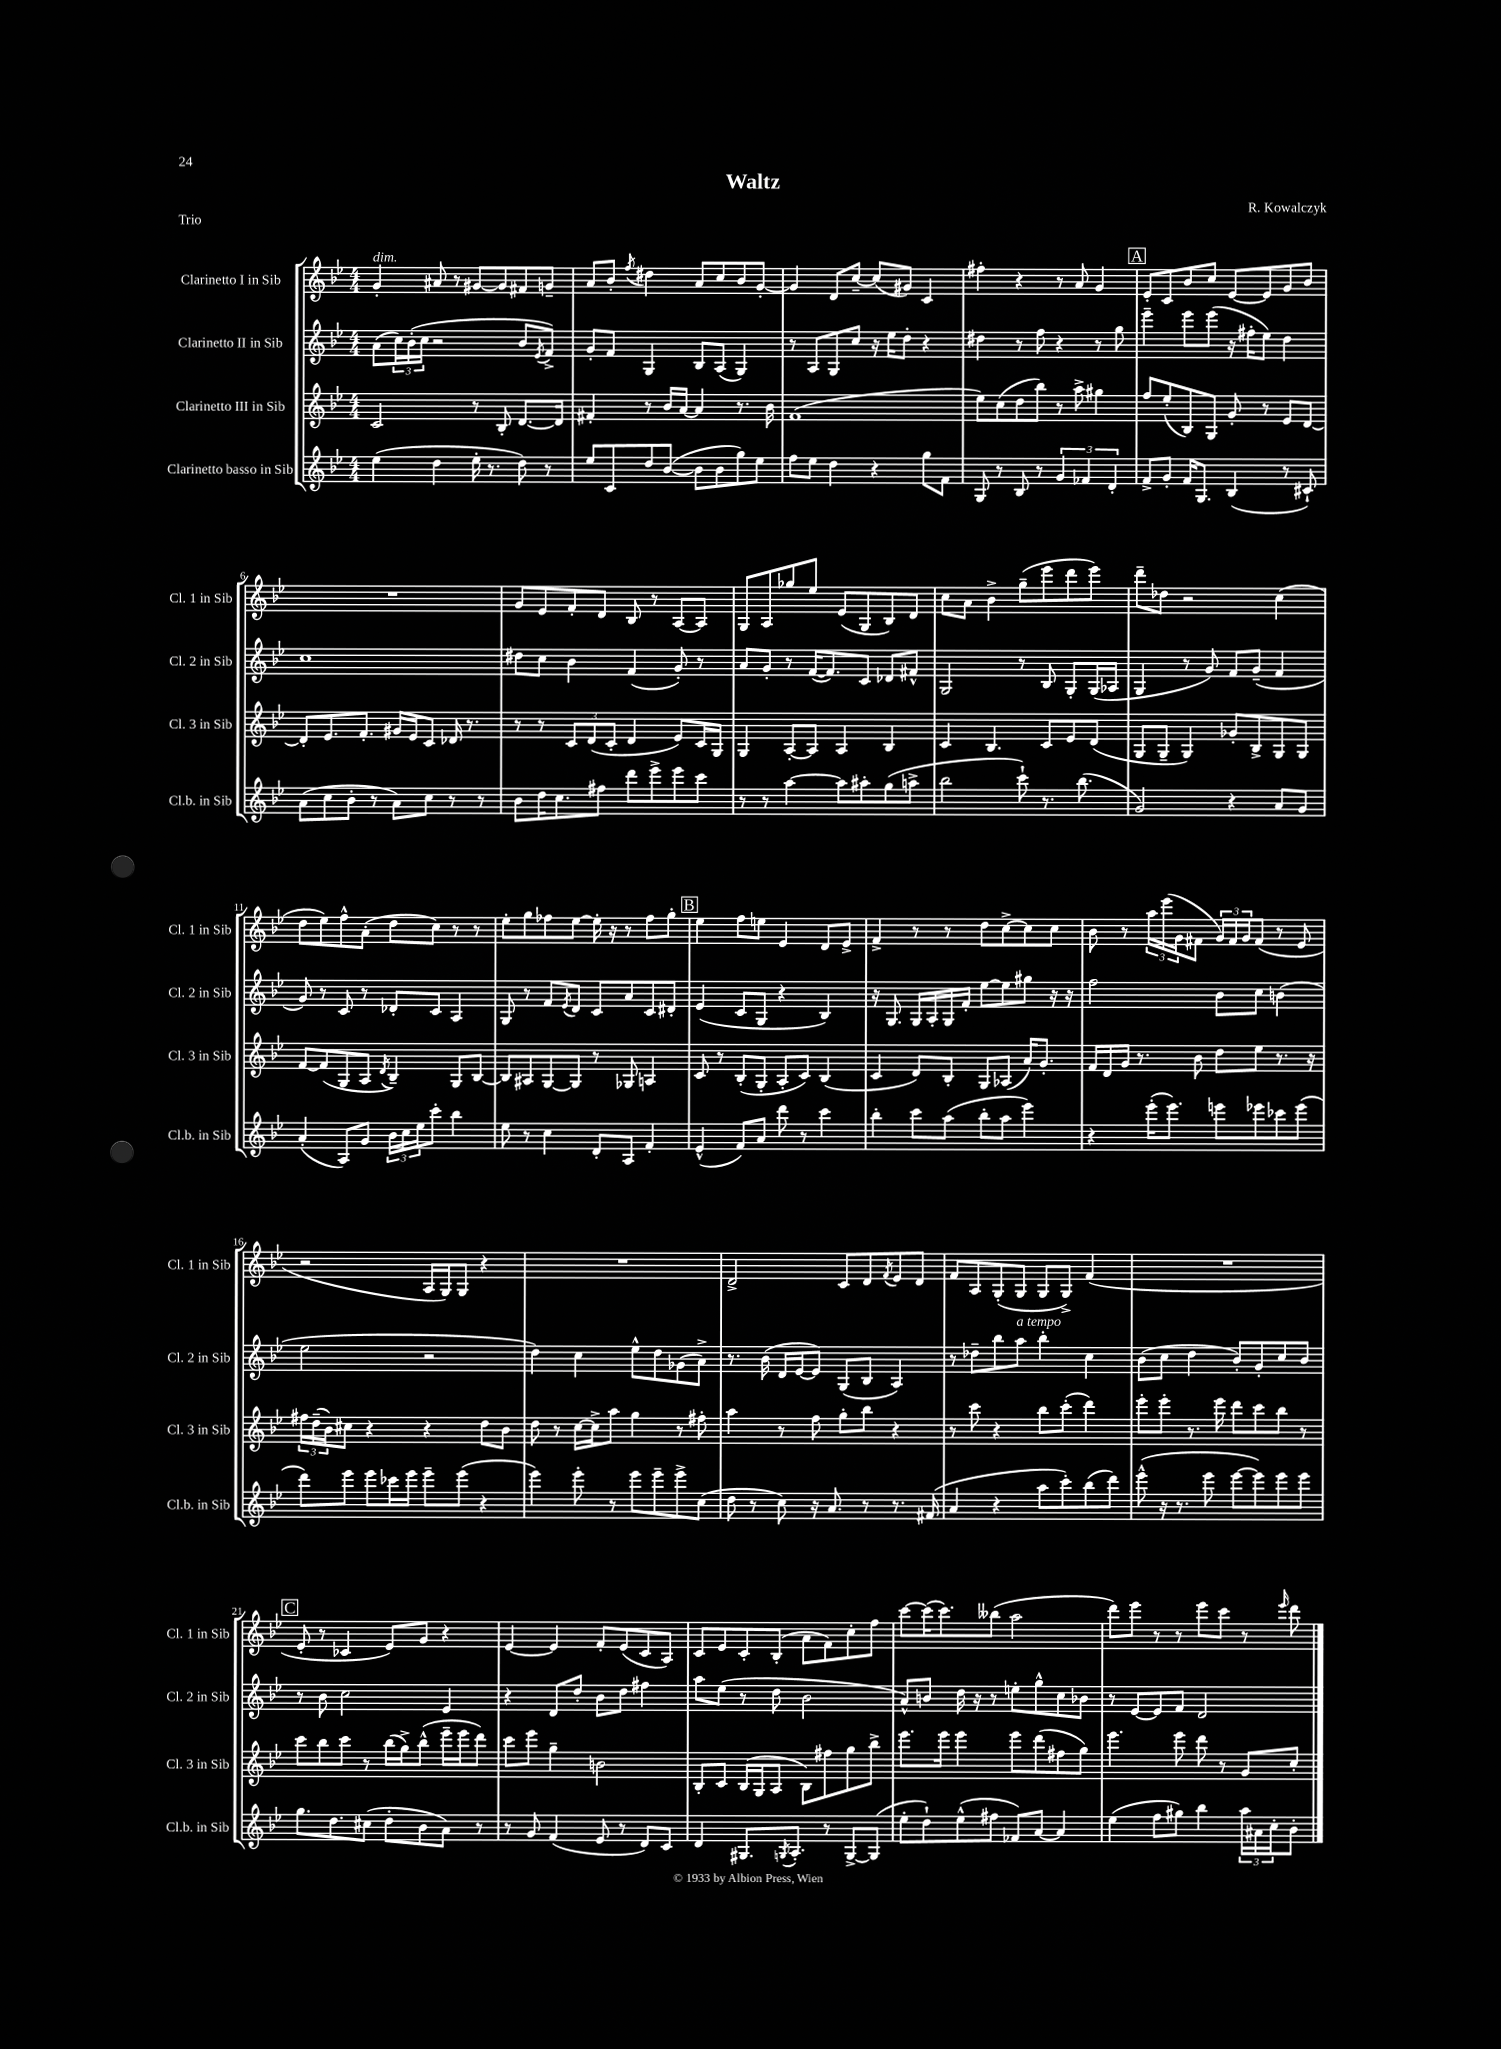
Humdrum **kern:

**kern	**kern	**kern	**kern
*staff4	*staff3	*staff2	*staff1
*clefG2	*clefG2	*clefG2	*clefG2
*k[b-e-]	*k[b-e-]	*k[b-e-]	*k[b-e-]
*M4/4	*M4/4	*M4/4	*M4/4
(4ee-	2c	(8a	4g'
.	.	24cc)	.
.	.	(24b-'	.
.	.	24cc	.
4dd	.	2r	8a#
.	.	.	8r
16ee-'	8r	.	[8g#
8.r	.	.	.
.	8B-'	.	8g#]
8dd)	[8.d	8b-	8f#
.	.	8qe-	.
8r	.	8f^)	8g~
.	16d]	.	.
=	=	=	=
8ee-	4f#'	8g'	8a
8c	.	8f	8b-'
.	.	.	8qff
8dd	8r	4G	4dd#
([8b-	16b-	.	.
.	[16a	.	.
8b-]	4a]	8B-	8a
8b-	.	(8A	8cc
8gg)	8.r	4G)	8b-
8ee-	.	.	[8g'
.	16b-	.	.
=	=	=	=
8ff	(1f	8r	4g]
8ee-	.	8A	.
4dd	.	8G	8d
.	.	8cc	[8cc~
4r	.	16r	(8cc]
.	.	16ee-	.
.	.	8dd'	8g#)
8gg	.	4r	4c
8f	.	.	.
=	=	=	=
8G	8ee-)	4dd#	4ff#'
8r	(8cc	.	.
8B-	8dd	8r	4r
8r	8bb-)	8ff	.
6g	8r	4r	8r
.	8aa^	.	8a
6f-	.	.	.
.	4gg#	8r	4g
6d'	.	.	.
.	.	8gg	.
=	=	=	=
8f^	8ff	4eee-~	8e-'
8g'	(8ee-'	.	8c
16f	8B-)	8eee-	8b-
8.G	.	.	.
.	8G	(8eee-	8cc
(4B-	8g'	16r	[8e-
.	.	16ff#'	.
.	8r	8ee-)	8e-]
8r	8e-	4dd	8g
8c#`)	[8d	.	8b-
=	=	=	=
(8a	8d']	1cc	1r
8cc	8.e-	.	.
8b-'	.	.	.
.	8.f'	.	.
8r	.	.	.
8a)	16g#	.	.
.	16e-	.	.
8cc	8c	.	.
8r	16d-	.	.
.	8.r	.	.
8r	.	.	.
=	=	=	=
8b-	8r	8dd#	8g
16dd	8r	8cc	8e-
8.cc	.	.	.
.	12c	4b-	8f'
.	(12d	.	.
8ff#	.	.	8d
.	12c'	.	.
8ddd	4d	(4f	8B-
8eee-^	.	.	8r
8eee-	8e-)	8g')	[8A
8ccc	16c	8r	8A]
.	16G	.	.
=	=	=	=
8r	4G	8a	8G
8r	.	8g'	8A
[4aa	[8A'	8r	8gg-
.	8A]	([16f	8ee-
.	.	8.f])	.
8aa]	4A	.	(8e-
8aa#'	.	8c	8G
(8gg	4B-	8d-	8B-)
8aa^	.	8f#^^	8d
=	=	=	=
2bb-	4c	2G	8cc
.	.	.	8a
.	4.B-	.	4b-^
8ccc`)	.	8r	(8gg~
8.r	8c	8B-	8eee-
.	8e-	8G'	8ddd
(8.bb-	.	.	.
.	(8d	(16G	8eee-)
.	.	16A-	.
=	=	=	=
2g)	8G	4G	8ddd~
.	8G~	.	8dd-
.	4G)	8r	2r
.	.	8g)	.
4r	8g-'	8f	.
.	8B-^	(8g~	.
8a	8G	4f	(4cc
8g	8G	.	.
=	=	=	=
(4a'	[8f	8g)	8dd
.	(8f]	8r	8ee-)
8A)	8G	8c	8ff^^
8g	8A	8r	(8a'
.	8qd	.	.
24b-	4B-~)	8d-'	8dd
24cc	.	.	.
24ee-	.	.	.
8ccc'	.	8c	8cc)
4bb-	8G	4A	8r
.	[8B-	.	8r
=	=	=	=
8ee-	8B-]	8G	8ee-'
8r	8A#	8r	8gg
4cc	[8G	8f	8ff-
.	.	8qe-	.
.	8G]	8d	[8ee-
8d'	8r	8c	16ee-']
.	.	.	16r
8A	8G-	8a	8r
4f'	4A	8c	8ff-
.	.	8d#'	8gg'
=	=	=	=
(4e-^^	8c	(4e-	4ee-
.	8r	.	.
8f)	(8B-'	8c	8ff
8a	8G'	8G	8ee
8ddd	8A'	4r	4e-
8r	8c)	.	.
4ccc	(4B-	4B-)	8d
.	.	.	8e-^
=	=	=	=
4bb-'	4c	16r	4f^
.	.	8.G	.
8ccc	8d)	16G	8r
.	.	16A'	.
(8aa	8B-'	16G	8r
.	.	16f'	.
8bb-'	8G	[8ee-	8dd
8aa	(8A-	8ee-]	[8cc^
4eee-)	16a)	8gg#	8cc]
.	8.g'	.	.
.	.	16r	8cc
.	.	16r	.
=	=	=	=
4r	16f	2ff	8b-
.	16d	.	.
.	16g	.	8r
.	8.r	.	.
(16eee-'	.	.	24aa
.	.	.	(24eee-
8.eee-)	.	.	.
.	.	.	24g
.	8b-	.	8f#
8eee	8dd	8b-	24g)
.	.	.	24f#
.	.	.	24g
8eee-	8ee-	8cc	(8f#
8ccc-	8.r	(4b	8r
(8eee-	.	.	8e-
.	16r	.	.
=	=	=	=
8ddd)	24ff#	2ee-	2r
.	(24dd~	.	.
.	24b-)	.	.
8eee-	8cc#	.	.
8eee-	4r	.	.
16ccc-	.	.	.
16eee-	.	.	.
8eee-~	4r	2r	16A
.	.	.	16G)
(8eee-	.	.	8G
4r	8dd	.	4r
.	8b-	.	.
=	=	=	=
4eee-)	8dd	4dd)	1r
.	8r	.	.
8eee-'	[16cc	4cc	.
.	16cc^]	.	.
8r	8aa	.	.
8eee-	4gg	8ee-^^	.
8eee-~	.	8dd	.
8eee-^	8r	(8g-	.
(8cc	8ff#'	8a^)	.
=	=	=	=
8dd	4aa	8.r	2d^
8r	.	.	.
.	.	(16b-	.
8cc)	8r	16d	.
.	.	[16e-	.
16r	8ff	8e-])	.
8.a	.	.	.
.	8gg'	(8G	8c
8r	8bb-	8B-	8d
.	.	.	8qf
8.r	4r	4A)	8e-
.	.	.	8d
(16f#	.	.	.
=	=	=	=
4a	8r	8r	8f
.	8ccc	8dd-~	8A
4r	4r	8bb-	(8G'
.	.	8aa	8G
8aa	8bb-	4bb-'	8G
8ccc')	(8ccc'	.	8G^)
(8bb-	4ddd)	4cc	(4f
8ddd)	.	.	.
=	=	=	=
(8eee-^^	8eee-'	(8b-	1r
16r	8eee-'	8cc	.
8.r	.	.	.
.	8.r	4dd	.
8eee-	.	.	.
.	16eee-	.	.
[8eee-	8ddd	8b-')	.
8eee-])	8ccc	8g'	.
8eee-	8bb-	8cc	.
8eee-	8r	8b-	.
=	=	=	=
8.gg	8ccc	8r	8e-'
.	8bb-	8b-	8r
8.dd	.	.	.
.	8ccc	2cc	4c-
(8cc#	8r	.	.
8dd'	(16bb-	.	8e-)
.	16gg^)	.	.
8b-	(8bb-^^	.	8g
8a)	16eee-~	4e-	4r
.	16eee-	.	.
8r	8ddd)	.	.
=	=	=	=
8r	8ccc	4r	[4e-
8g	8eee-	.	.
(4f	4gg~	8d	4e-]
.	.	8dd'	.
8e-	2b	8b-	8f'
8r	.	8dd	(8e-
8d)	.	4ff#	8c
8c	.	.	8A)
=	=	=	=
4d	8B-'	8aa	8c
.	8c	(8ee-	8e-
8.G#	(16B-	8r	8c'
.	16G	.	.
.	8A	8dd	(8B-'
8qG	.	.	.
8.A'	.	.	.
.	8B-)	2b-	8a
8r	8ff#	.	8f)
[8G^	8gg	.	8cc'
(8G]	8bb-^	.	8ff
=	=	=	=
8ee-'	8.eee-	8a^^)	[8ccc
8dd`)	.	8b	(16ccc]
.	16eee-	.	8.ccc)
(8ee-^^	4eee-	16dd	.
.	.	16r	.
8ff#	.	8r	(8bb--
8f-)	8eee-	8ee'	2aa
[8a	(8ddd	8gg^^	.
4a]	8ff#	8cc	.
.	8gg)	8b-	.
=	=	=	=
(4ee-	4.eee-	8r	8ddd)
.	.	[8e-	8eee-
8ff	.	8e-]	8r
8gg#)	8eee-	8f	8r
4bb-	8ddd	2d	8eee-
.	8r	.	8ccc
24aa	8g	.	8r
24a#	.	.	.
24cc'	.	.	.
.	.	.	16qqeee-
8b-'	8cc'	.	8ddd
==	==	==	==
*-	*-	*-	*-
